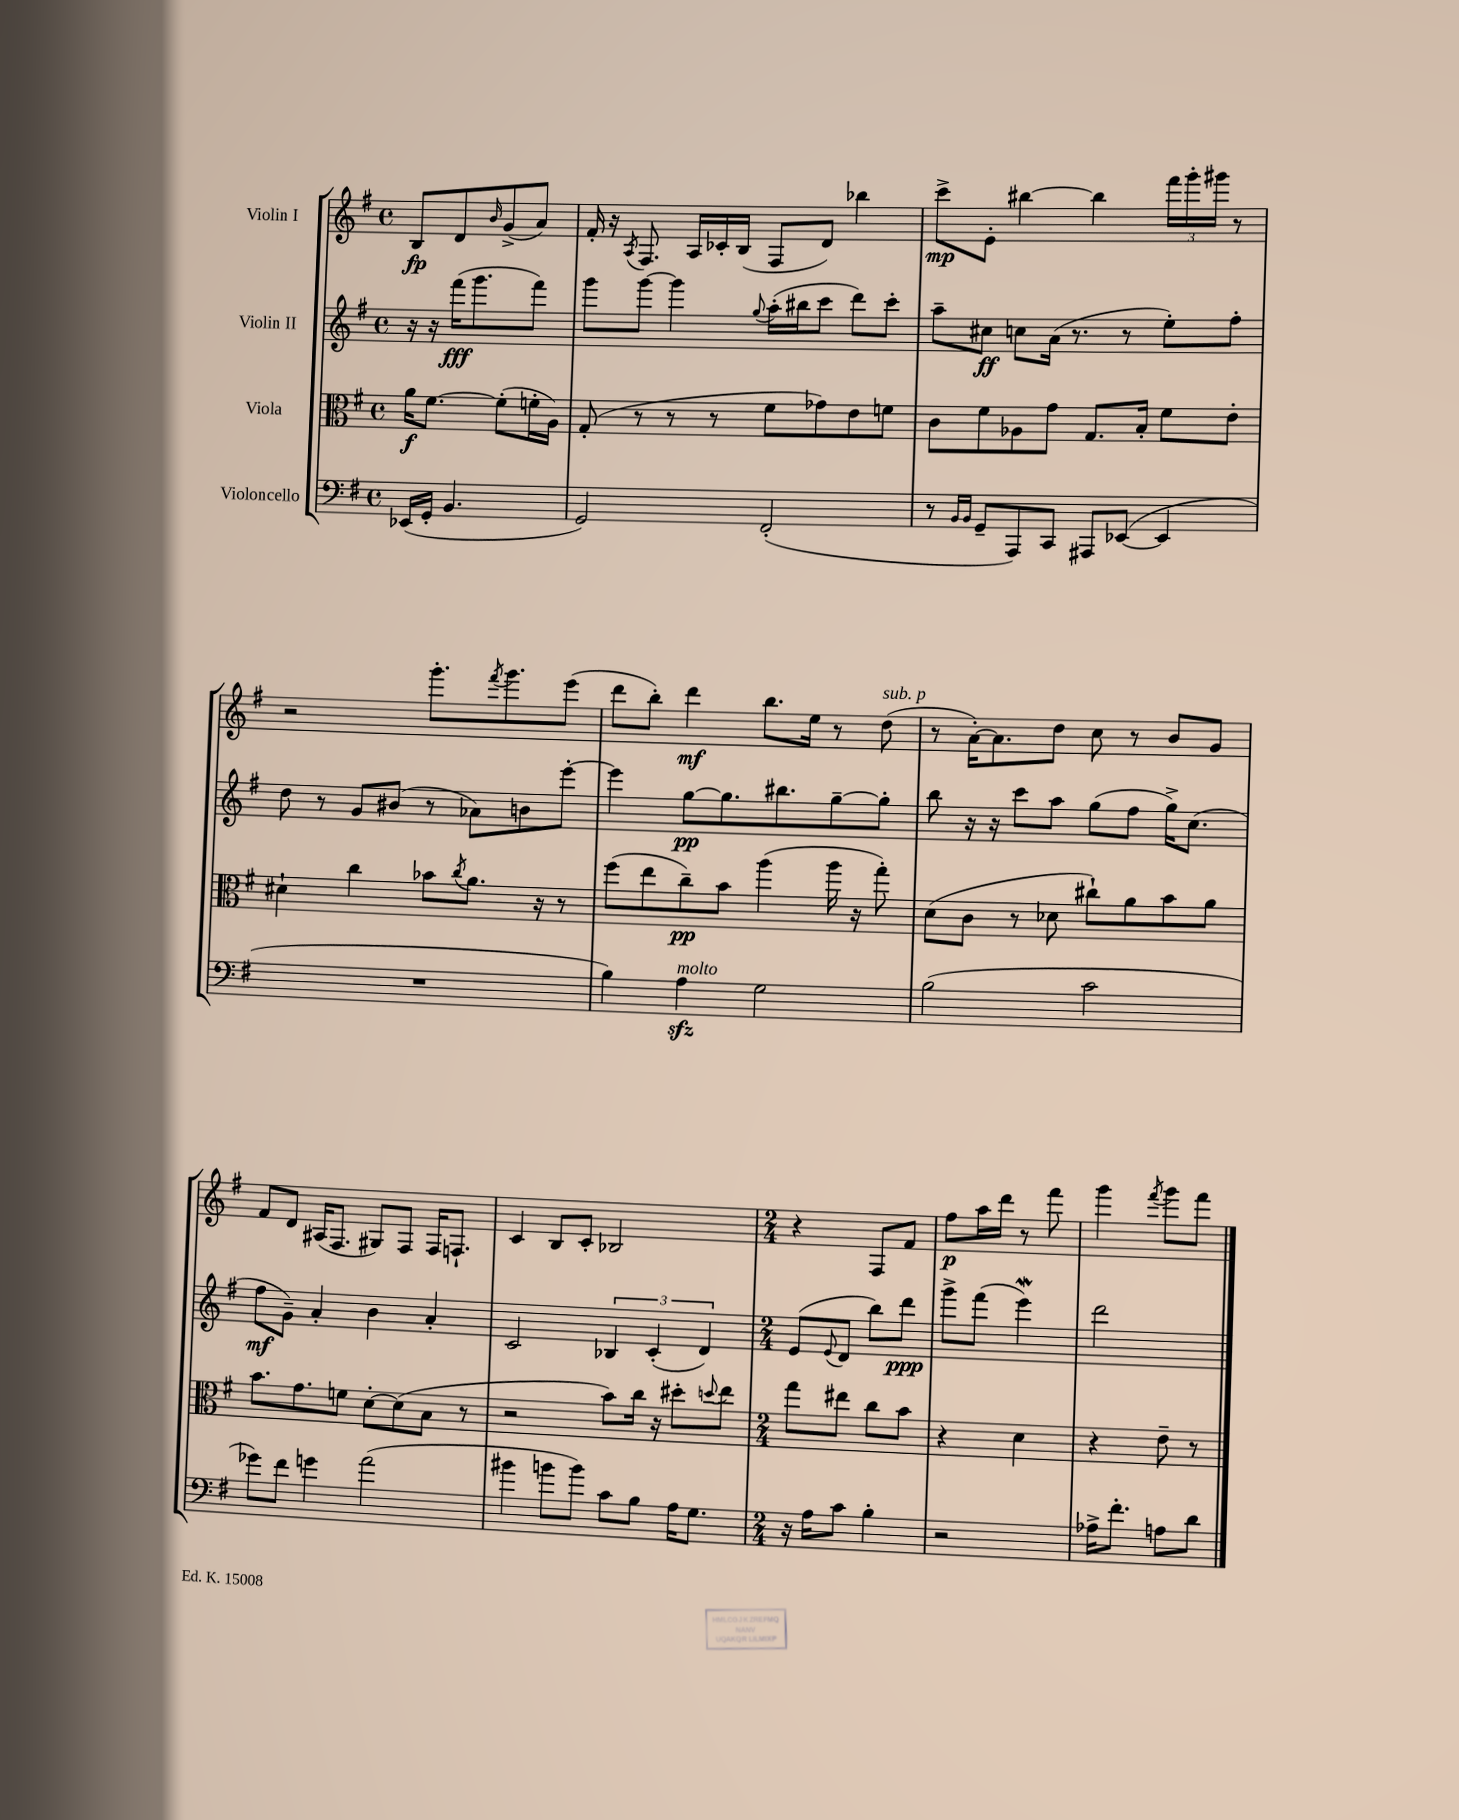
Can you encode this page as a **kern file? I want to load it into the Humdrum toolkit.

**kern	**kern	**dynam	**kern	**dynam	**kern	**dynam
*part4	*part3	*part3	*part2	*part2	*part1	*part1
*staff4	*staff3	*staff3	*staff2	*staff2	*staff1	*staff1
*I"Violoncello	*I"Viola	*	*I"Violin II	*	*I"Violin I	*
*clefF4	*clefC3	*	*clefG2	*	*clefG2	*
*k[f#]	*k[f#]	*	*k[f#]	*	*k[f#]	*
*M4/4	*M4/4	*	*M4/4	*	*M4/4	*
*met(c)	*met(c)	*	*met(c)	*	*met(c)	*
=	=	=	=	=	=	=
(16EE-X/LL	16a\KL	f	16r	.	8B/L	fp
16GG'/JJ	[8.f#\J	.	16r	.	.	.
4.BB/	.	.	(16fff#\KL	fff	8d/	.
.	.	.	8.ggg\	.	.	.
.	.	.	.	.	16qqb/	.
.	(8f#'\L]	.	.	.	(8g^/	.
.	16fn'\L	.	8fff#\J)	.	8a/J)	.
.	16A\JJ)	.	.	.	.	.
=1	=1	=1	=1	=1	=1	=1
2GG/)	(8G'/	.	8ggg\L	.	16f#'/	.
.	.	.	.	.	16r	.
.	.	.	.	.	8qA/	.
.	8r	.	[8ggg\J	.	8.F#/	.
.	8r	.	4ggg\]	.	.	.
.	.	.	.	.	16A/LL	.
.	8r	.	.	.	16c-X'/	.
.	.	.	.	.	(16B/JJ	.
.	.	.	8qqgg/	.	.	.
(2FF#'/	8f#\L	.	(16aa'\LL	.	8F#/L	.
.	.	.	16bb#X\J	.	.	.
.	8g-X\)	.	8ccc\J	.	8d/J)	.
.	8e\	.	8ddd\L)	.	4bb-X\	.
.	8fn\J	.	8ccc'\J	.	.	.
=2	=2	=2	=2	=2	=2	=2
8r	8c\L	.	8aa~\L	.	8ccc^\L	mp
16qqBB/LL	.	.	.	.	.	.
16qqBB/JJ	.	.	.	.	.	.
8GG~/L	8f#\	.	8cc#X\J	ff	8e'\J	.
8AAA/)	8A-X\	.	8ccn\L	.	[4bb#X\	.
8CC/J	8g\J	.	(16a\Jk	.	.	.
.	.	.	8.r	.	.	.
8AAA#X/L	8.G/L	.	.	.	4bb#\]	.
([8EE-X/J	.	.	8r	.	.	.
.	16B'/Jk	.	.	.	.	.
4EE-/]	8f#\L	.	8ee'\L)	.	24fff#\LL	.
.	.	.	.	.	24ggg'\	.
.	.	.	.	.	24ggg#X\JJ	.
.	8e'\J	.	8ff#'\J	.	8r	.
!!LO:LB:g=z
=3	=3	=3	=3	=3	=3	=3
1r	4d#X`\	.	8dd\	.	2r	.
.	.	.	8r	.	.	.
.	4cc\	.	8g/L	.	.	.
.	.	.	(8b#X/J	.	.	.
.	8b-X\L	.	8r	.	8.ggg'\L	.
.	8qcc/	.	.	.	.	.
.	8.a\J	.	8a-X\L)	.	.	.
.	.	.	.	.	8qfff#/	.
.	.	.	.	.	8.ggg\	.
.	.	.	8bn\	.	.	.
.	16r	.	.	.	.	.
.	8r	.	[8eee'\J	.	(8eee\J	.
=4	=4	=4	=4	=4	=4	=4
4B\)	(8ff#\L	.	4eee\]	.	8ddd\L	.
.	8ee\	.	.	.	8bb'\J)	.
!LO:TX:a:i:t=molto	!	!	!	!	!	!
4Azz\	8cc~\)	pp	[8gg\L	pp	4ddd\	mf
.	8b\J	.	8.gg\]	.	.	.
2G\	(4aa\	.	.	.	8.bb\L	.
.	.	.	8.bb#X\	.	.	.
.	.	.	.	.	16ee\Jk	.
.	16aa\	.	[8gg~\	.	8r	.
.	16r	.	.	.	.	.
!	!	!	!	!	!LO:TX:a:i:t=sub. p	!
.	8gg'\)	.	8gg'\J]	.	(8dd\	.
=5	=5	=5	=5	=5	=5	=5
(2B\	(8d\L	.	8bb\	.	8r	.
.	8c\J	.	16r	.	[16a'\KL)	.
.	.	.	16r	.	8.a\]	.
.	8r	.	8ccc\L	.	.	.
.	8d-X\	.	8aa\J	.	8dd\J	.
2c\	8cc#X`\L)	.	(8gg\L	.	8cc\	.
.	8a\	.	8ff#\J	.	8r	.
.	8b\	.	16gg^\KL)	.	8b/L	.
.	.	.	(8.cc\J	.	.	.
.	8a\J	.	.	.	8g/J	.
!!LO:LB:g=z
=6	=6	=6	=6	=6	=6	=6
8g-X\L)	8.b\L	.	8ff#\L	mf	8f#/L	.
8f#\J	.	.	8g~\J)	.	8d/J	.
.	8.g\	.	.	.	.	.
4gn\	.	.	4a'/	.	(16A#X/KL	.
.	.	.	.	.	8.F#/J	.
.	8fn\J	.	.	.	.	.
(2a\	[8d'\L	.	4b\	.	8G#X/L)	.
.	(8d\]	.	.	.	8F#/J	.
.	8B\J	.	4a'/	.	16F#/KL	.
.	.	.	.	.	8.Fn`/J	.
.	8r	.	.	.	.	.
=7	=7	=7	=7	=7	=7	=7
4b#X\	2r	.	2c/	.	4c/	.
8bn\L	.	.	.	.	8B/L	.
8b\J)	.	.	.	.	8c'/J	.
8c\L	8b\L)	.	6B-X/	.	2B-X/	.
8B\J	16cc\Jk	.	.	.	.	.
.	.	.	(6c'/	.	.	.
.	16r	.	.	.	.	.
16A\KL	8dd#X'\L	.	.	.	.	.
8.G\J	.	.	.	.	.	.
.	.	.	6d/)	.	.	.
.	8qqddn/	.	.	.	.	.
.	8ee\J	.	.	.	.	.
=8	=8	=8	=8	=8	=8	=8
*M2/4	*M2/4	*	*M2/4	*	*M2/4	*
16r	8gg\L	.	(8e/L	.	4r	.
16A\KL	.	.	.	.	.	.
.	.	.	8qqe/	.	.	.
8c\J	8ee#X\J	.	8d/J	.	.	.
4B'\	8cc\L	.	8bb\L)	.	8F#/L	.
.	8b\J	.	8ddd\J	ppp	8f#/J	.
=9	=9	=9	=9	=9	=9	=9
2r	4r	.	8ggg^\L	.	8ff#\L	p
.	.	.	(8fff#\J	.	16aa\L	.
.	.	.	.	.	16ddd\JJ	.
.	4d\	.	4eeeW\)	.	8r	.
.	.	.	.	.	8fff#\	.
=10	=10	=10	=10	=10	=10	=10
16A-X^\KL	4r	.	2ddd\	.	4ggg\	.
8.f#'\J	.	.	.	.	.	.
.	.	.	.	.	8qfff#/	.
8An\L	8e~\	.	.	.	8ggg\L	.
8d\J	8r	.	.	.	8fff#\J	.
==	==	==	==	==	==	==
*-	*-	*-	*-	*-	*-	*-
